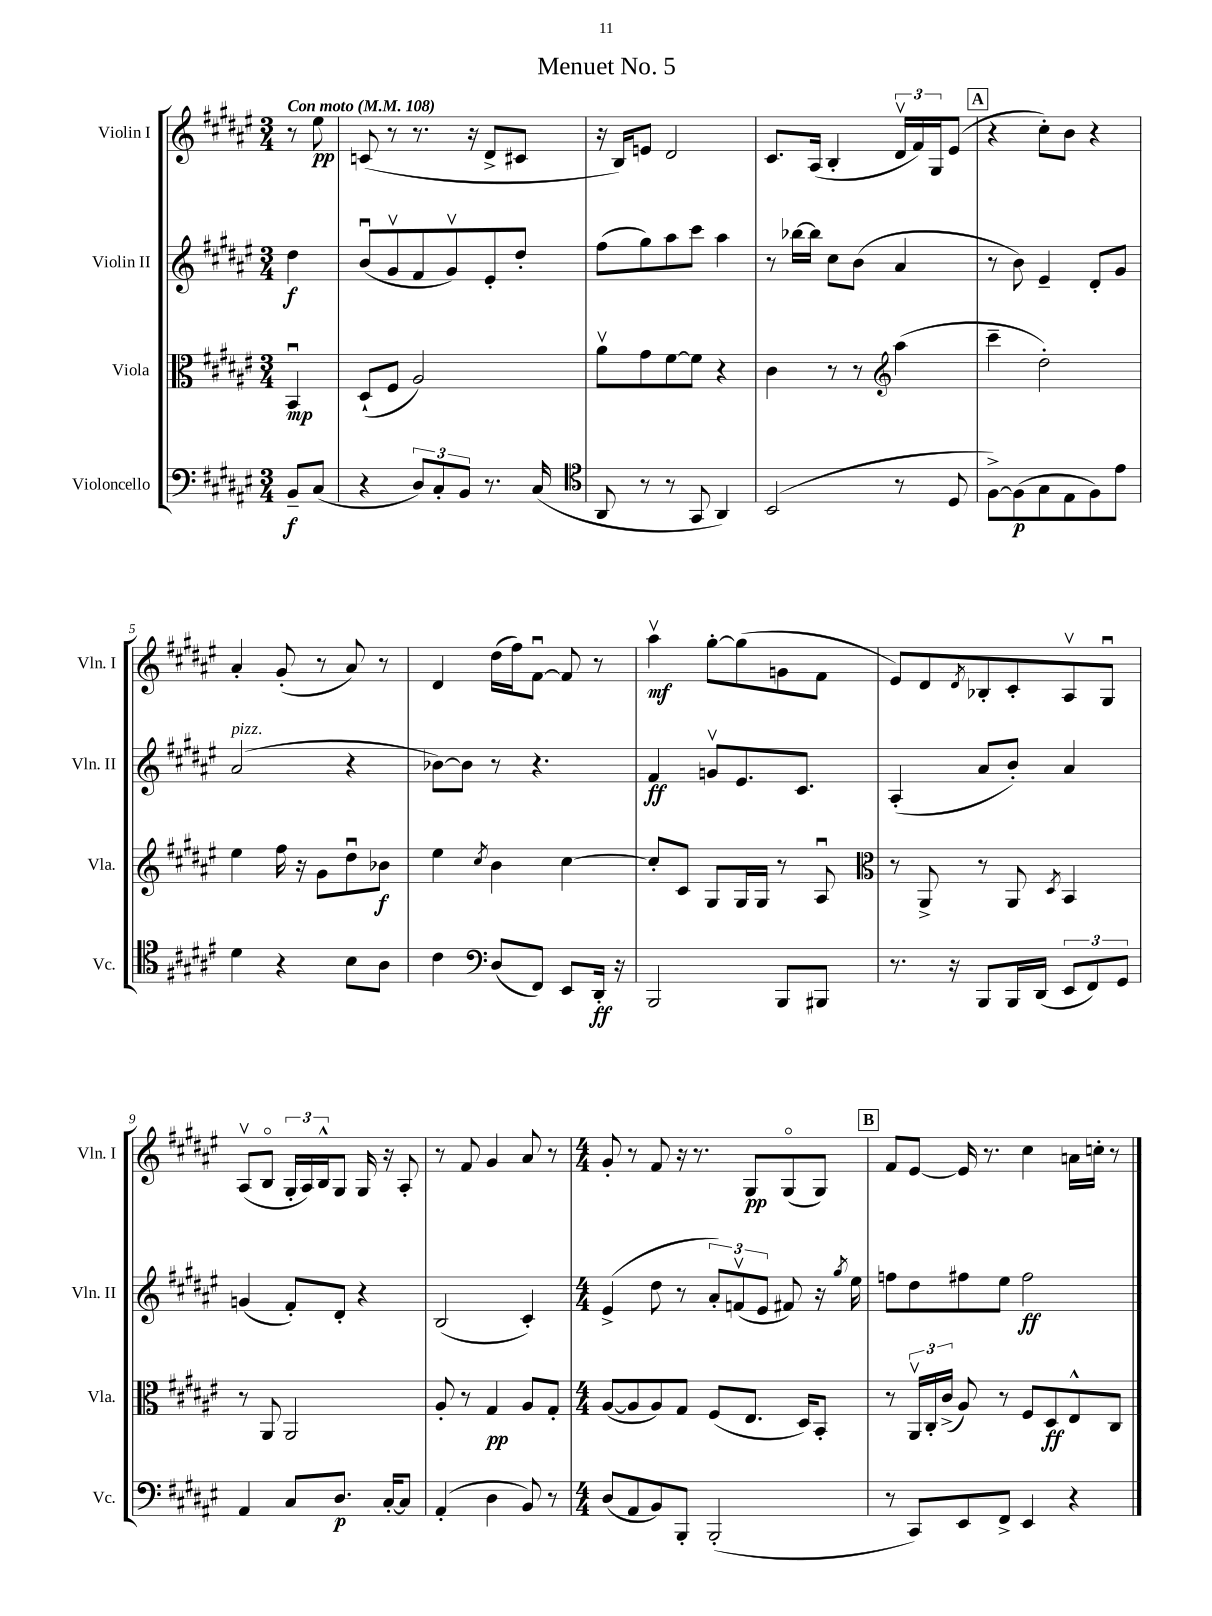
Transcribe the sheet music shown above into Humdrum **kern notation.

**kern	**kern	**kern	**kern
*staff4	*staff3	*staff2	*staff1
*clefF4	*clefC3	*clefG2	*clefG2
*k[f#c#g#d#a#e#]	*k[f#c#g#d#a#e#]	*k[f#c#g#d#a#e#]	*k[f#c#g#d#a#e#]
*M3/4	*M3/4	*M3/4	*M3/4
*MM108	*MM108	*MM108	*MM108
8BB~	4BBu	4dd#	8r
(8C#	.	.	8ee#
=	=	=	=
4r	(8D#`	(8bu	(8c
.	8F#	8g#v	8r
12D#)	2A#)	8f#	8.r
12C#'	.	.	.
.	.	8g#v)	.
12BB	.	.	.
.	.	.	16r
8.r	.	8e#'	8d#^
.	.	8dd#'	8c#
(16C#	.	.	.
=	=	=	=
*clefC4	*	*	*
8AA#	8a#v	(8ff#	16r
.	.	.	16B)
8r	8g#	8gg#)	8e
8r	[8f#	8aa#	2d#
8GG#	8f#]	8ccc#	.
4AA#)	4r	4aa#	.
=	=	=	=
(2BB	4c#	8r	8.c#
.	.	[16bb-	.
.	.	16bb-]	(16A#
.	8r	8cc#	4B'
.	8r	(8b	.
*	*clefG2	*	*
8r	(4aa#	4a#	24d#v
.	.	.	24f#)
.	.	.	24G#
8D#	.	.	(8e#
=	=	=	=
[8F#^)	4ccc#~	8r	4r
(8F#]	.	8b)	.
8G#	2dd#')	4e#~	8cc#')
8E#	.	.	8b
8F#)	.	8d#'	4r
8e#	.	8g#	.
=	=	=	=
4d#	4ee#	(2a#	4a#'
4r	16ff#	.	(8g#'
.	16r	.	.
.	8g#	.	8r
8B	8dd#u	4r	8a#)
8A#	8b-	.	8r
=	=	=	=
4c#	4ee#	[8b-)	4d#
.	.	8b-]	.
*clefF4	*	*	*
.	8qcc#	.	.
(8D#	4b	8r	(16dd#
.	.	.	16ff#)
8FF#)	.	4.r	[8f#u
8EE#	[4cc#	.	8f#]
16DD#'	.	.	8r
16r	.	.	.
=	=	=	=
2BBB	8cc#']	4f#	4aa#v
.	8c#	.	.
.	8G#	8gv	[8gg#'
.	16G#	8.e#	(8gg#]
.	16G#	.	.
8BBB	8r	.	8g
.	.	8.c#	.
8BBB#	8A#u	.	8f#
=	=	=	=
*	*clefC3	*	*
8.r	8r	(4A#'	8e#)
.	8AA#^	.	8d#
16r	.	.	.
.	.	.	8qd#
8BBB	8r	8a#	8B-'
16BBB	8AA#	8b')	8c#'
(16DD#	.	.	.
.	8qD#	.	.
12EE#	4BB	4a#	8A#v
12FF#)	.	.	.
.	.	.	8G#u
12GG#	.	.	.
=	=	=	=
4AA#	8r	(4g	(8A#v
.	8AA#	.	8Bo
8C#	2AA#	8f#')	24G#'
.	.	.	24A#)
.	.	.	24B^^
8.D#	.	8d#'	8G#
.	.	4r	16G#
[16C#'	.	.	16r
8C#]	.	.	8A#'
=	=	=	=
(4AA#'	8A#'	(2B	8r
.	8r	.	8f#
4D#	4G#	.	4g#
8BB)	8A#	4c#')	8a#
8r	8G#'	.	8r
=	=	=	=
*M4/4	*M4/4	*M4/4	*M4/4
(8D#	([8A#	(4e#^	8g#'
8AA#	8A#]	.	8r
8BB)	8A#)	8dd#	8f#
8BBB'	8G#	8r	16r
.	.	.	8.r
(2BBB'	(8F#	12a#')	.
.	.	(12fv	.
.	8.E#	.	8G#
.	.	12e#	.
.	.	8f#)	(8G#o
.	16D#)	.	.
.	8BB'	16r	8G#)
.	.	8qgg#	.
.	.	16ee#	.
=	=	=	=
8r	8r	8ff	8f#
8CC#)	24AA#v	8dd#	[8e#
.	24C#'	.	.
.	(24c#^	.	.
8EE#	8A#)	8ff#	16e#]
.	.	.	8.r
8FF#^	8r	8ee#	.
4EE#	8F#	2ff#	4cc#
.	8D#	.	.
4r	8E#^^	.	16a
.	.	.	16cc'
.	8C#	.	8r
==	==	==	==
*-	*-	*-	*-
